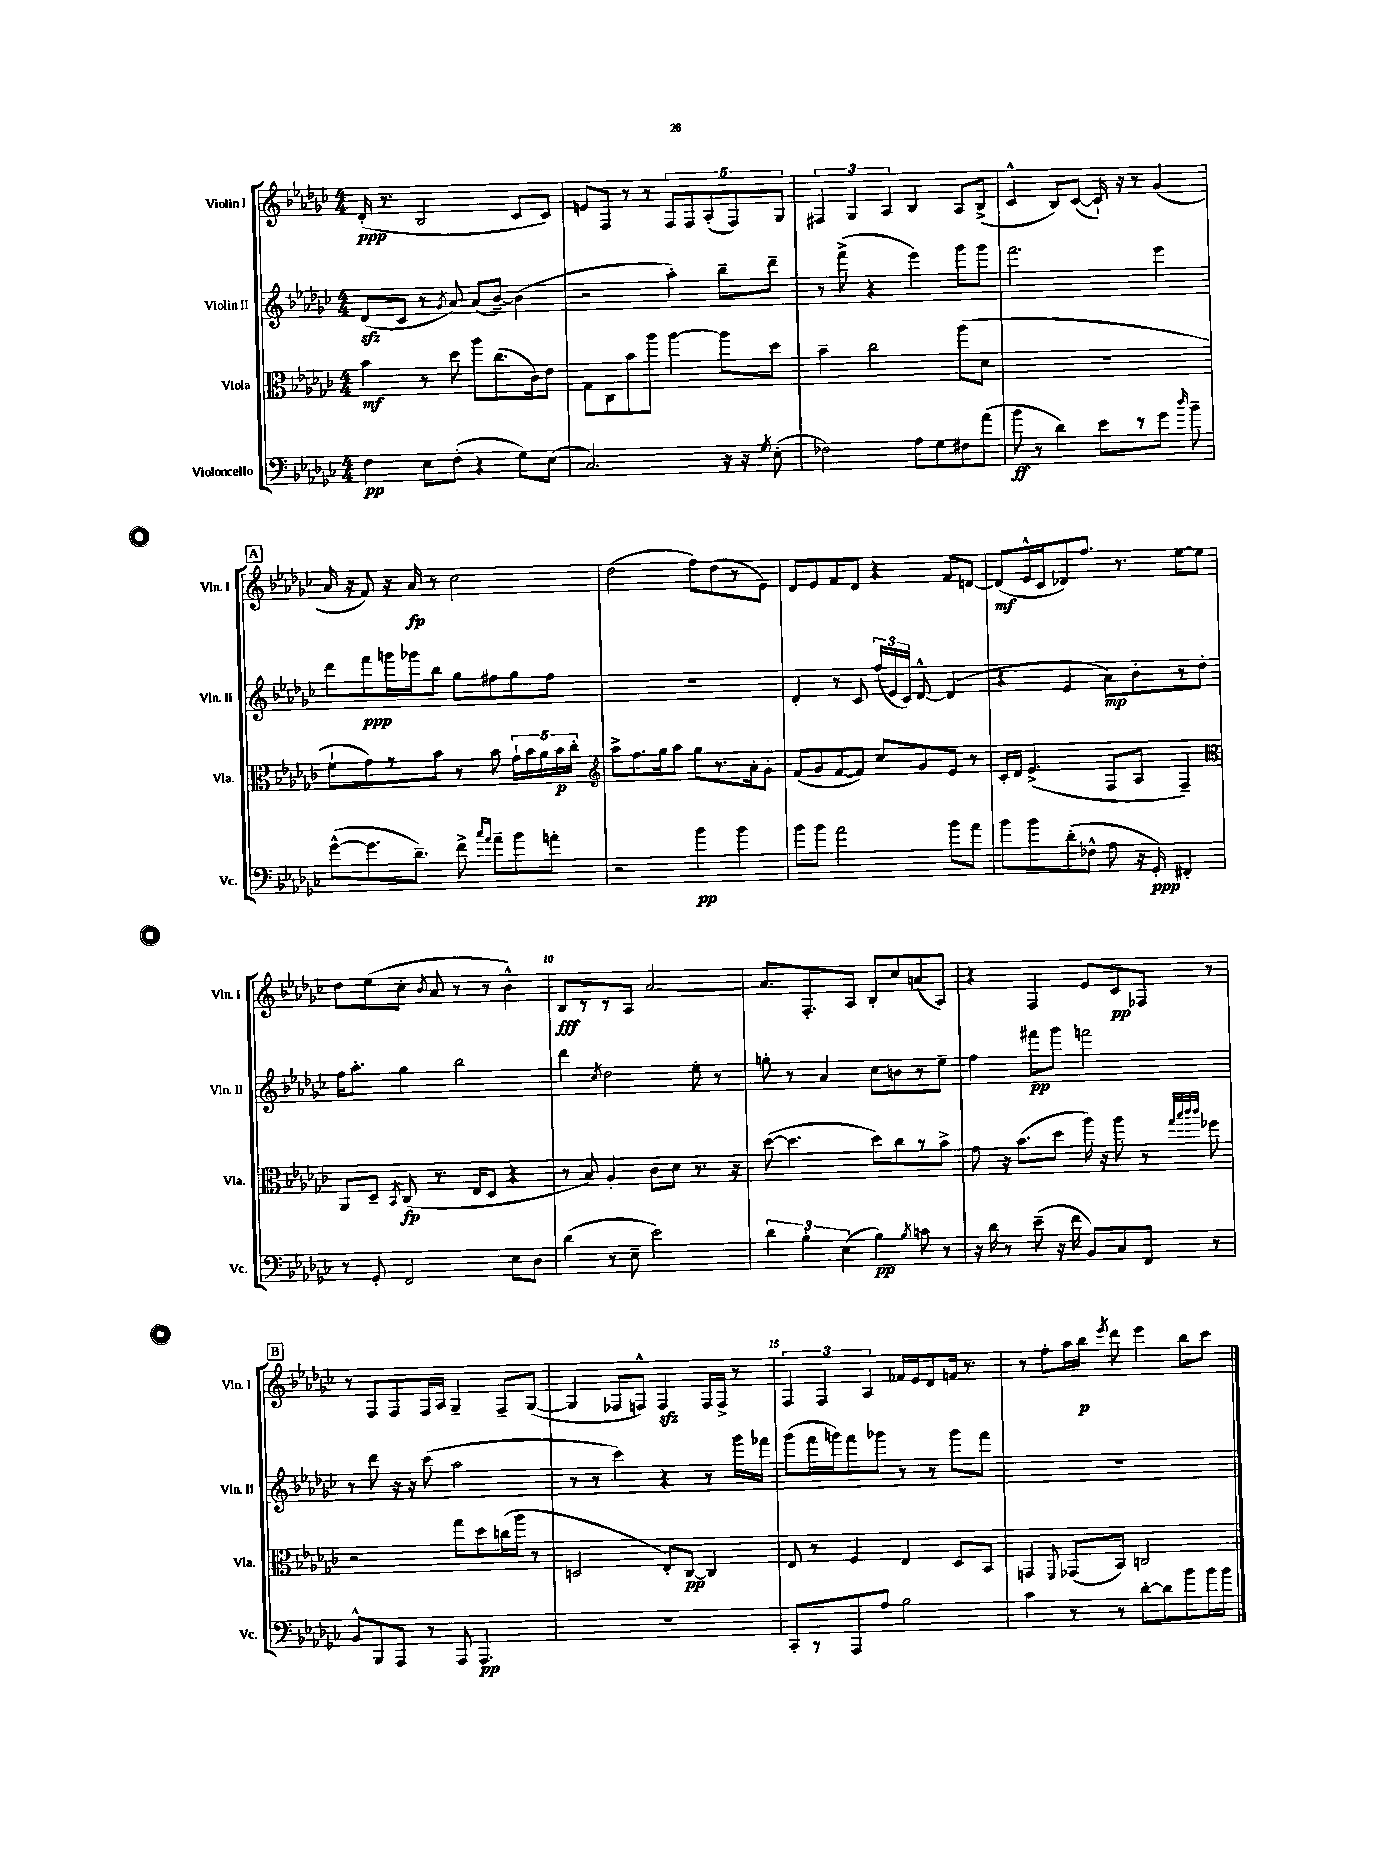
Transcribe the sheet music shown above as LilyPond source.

<<
\new StaffGroup <<
\new Staff = "s0" \with { instrumentName = "Violin I" shortInstrumentName = "Vln. I" } {
    \clef treble \key ges \major \numericTimeSignature \time 4/4
    \autoBeamOff des'16-.\ppp( r8. bes2 ces'8[ ces'8]) |
    e'8[ f8] r8 r8 \tuplet 5/4 { f8[ f8 aes8-.( f8) ges8] } |
    \tuplet 3/2 { fis4 ges4 aes4 } bes4 aes8[ bes8]->( |
    ces'4-^ bes8[) ces'8]~( ces'16-!) r16 r8 ges'4( |
    \mark \markup { \box "A" } aes'16 r16 f'8) r16 aes'16\fp r8 ces''2 |
    des''2( f''8[) des''8( r8 ees'8]) |
    des'8[ ees'8 f'8 des'8] r4 f'8[ d'8]~ |
    d'8[\mf( ees'16-^ ces'16 des'8) f''8.] r8. ees''8[~ ees''8] |
    des''8[ ees''8( ces''8]-. \acciaccatura { bes'8 } aes'8 r8 r8 bes'4-^) |
    bes8[\fff r8 r8 aes8] aes'2~ |
    aes'8.[ f8.-. aes8] bes8[-. ces''8 a'8( aes8]) |
    r4 f4 ees'8[ ces'8\pp fes8] r8 |
    \mark \markup { \box "B" } r8 f8[ f8 f16 aes16] ges4-- f8[-- ges8]~( |
    ges4 fes8[ f8]-^) f4\sfz f16[ f16]-> r8 |
    \tuplet 3/2 { f4 f4 aes4 } fes'16[ ees'16 des'8 f'16] r8. |
    r8 f''8[-. aes''16 bes''16]\p \acciaccatura { ees'''8 } des'''8 ees'''4 bes''8[ ces'''8] \bar "|." |
}
\new Staff = "s1" \with { instrumentName = "Violin II" shortInstrumentName = "Vln. II" } {
    \clef treble \key ges \major \numericTimeSignature \time 4/4
    \autoBeamOff des'8[\sfz( ces'8] r8 \acciaccatura { ges'8 } aes'8) aes'8[( bes'8]~--) bes'4( |
    r2 aes''4-.) bes''8[-- des'''8]-- |
    r8 f'''8->( r4 ees'''4) ges'''8[ ges'''8] |
    f'''2. ees'''4 |
    \mark \markup { \box "A" } des'''8[ f'''8\ppp g'''16 ges'''16 bes''8] ges''8[ fis''8 ges''8 fis''8] |
    R1 |
    des'4-. r8 ces'8 \tuplet 3/2 { f''16[( ees'16 ces'16]) } des'8~-^ des'4( |
    r4 ees'4 aes'8[\mp) bes'8-. r8 des''8]-. |
    f''16[ aes''8.]-. ges''4 bes''2 |
    des'''4 \acciaccatura { ces''8 } des''2 ees''8-. r8 |
    g''8-. r8 aes'4 ces''8[ b'8 r8 ees''8]-- |
    f''4 fis'''8[\pp ges'''8] f'''2 |
    \mark \markup { \box "B" } r8 des'''8 r16 r16 ces'''8( aes''2 |
    r8 r8 ces'''4) r4 r8 ges'''16[ fes'''16] |
    ges'''8[( f'''16 g'''16) f'''8 ges'''8] r8 r8 ges'''8[ f'''8] |
    R1 \bar "|." |
}
\new Staff = "s2" \with { instrumentName = "Viola" shortInstrumentName = "Vla." } {
    \clef alto \key ges \major \numericTimeSignature \time 4/4
    \autoBeamOff bes'4\mf r8 des''8 aes''8[ ces''8.( ces'16) ees'8] |
    ges8[ ces8 bes'8 aes''8] aes''4~ aes''8[ des''8] |
    bes'4-- ces''2 aes''8[( des'8] |
    R1 |
    \mark \markup { \box "A" } f'8[-! ges'8) r8 bes'8] r8 bes'8 \tuplet 5/4 { ges'16[-! bes'16 aes'16 bes'16\p ces''16]-. } |
    \clef treble aes''8[-> f''8. ges''16 aes''8] ges''8[ r8. aes'16-. ges'8]-. |
    f'8[( ges'8 f'8~ f'8]) ces''8[ ges'8 ees'8] r8 |
    ces'16[-. des'16] ees'4.->( f8[ aes8] f4--) |
    \clef alto aes,8[ des8]-- \acciaccatura { bes,8 } ces8\fp( r8. ees16[ des8] r4 |
    r8 bes8) aes4-. ces'8[ des'8] r8. r16 |
    des''8~( des''4. des''8[) ces''8 r8 bes'8]-> |
    ges'8 r16 bes'8.[( des''8] aes''16) r16 aes''8 r8 \grace { ges''32[ bes''32 ces'''32 ces'''32] } fes''8 |
    \mark \markup { \box "B" } r2 ges''8[ des''8 c''16( aes''16] r8 |
    d2 ees8[-.) ces8]~\pp ces4 |
    ees8 r8 f4 ees4 des8[ bes,8] |
    g,4 \appoggiatura { f,8 } ges,8[( bes,8]) c2 \bar "|." |
}
\new Staff = "s3" \with { instrumentName = "Violoncello" shortInstrumentName = "Vc." } {
    \clef bass \key ges \major \numericTimeSignature \time 4/4
    \autoBeamOff f4\pp ees8[ f8]-.( r4 ges8[) ees8]( |
    ces2.) r16 r16 \acciaccatura { ges8 } ees8-.( |
    fes2) aes8[ ges8 fis8 aes'8]( |
    bes'8\ff r8 des'4) ees'8[ r8 ges'8] \grace { des''16 } bes'8-- |
    \mark \markup { \box "A" } ges'8[~-^( ges'8. des'8.]--) f'8-> \grace { ces''16[ aes'16] } aes'8[-- bes'8 a'8]-. |
    r2 bes'4\pp bes'4 |
    bes'8[ bes'8] aes'2 bes'8[ aes'8] |
    bes'8[ bes'8 des'8-.( fes8]-^ aes8 r16 ges,16-.\ppp) fis,4-. |
    r8 ges,8-. f,2 ees8[ des8] |
    des'4( r8 ees8-- ees'2) |
    \tuplet 3/2 { des'4 bes4-. ees4( } bes4\pp) \acciaccatura { bes8 } c'8 r8 |
    r16 des'16 r8 ees'8--( r16 f'16 bes,8[) ces8 f,8] r8 |
    \mark \markup { \box "B" } bes,8[-^ bes,,8 aes,,8] r8 aes,,8 aes,,4.\pp |
    R1 |
    ces,8[-. r8 aes,,8 aes8] bes2 |
    ces'4 r8 r8 des'8[~-. des'8 bes'8 bes'16 bes'16] \bar "|." |
}
>>
>>
\layout { \context { \Score \override BarNumber.break-visibility = ##(#f #t #t) barNumberVisibility = #(every-nth-bar-number-visible 5) } }
